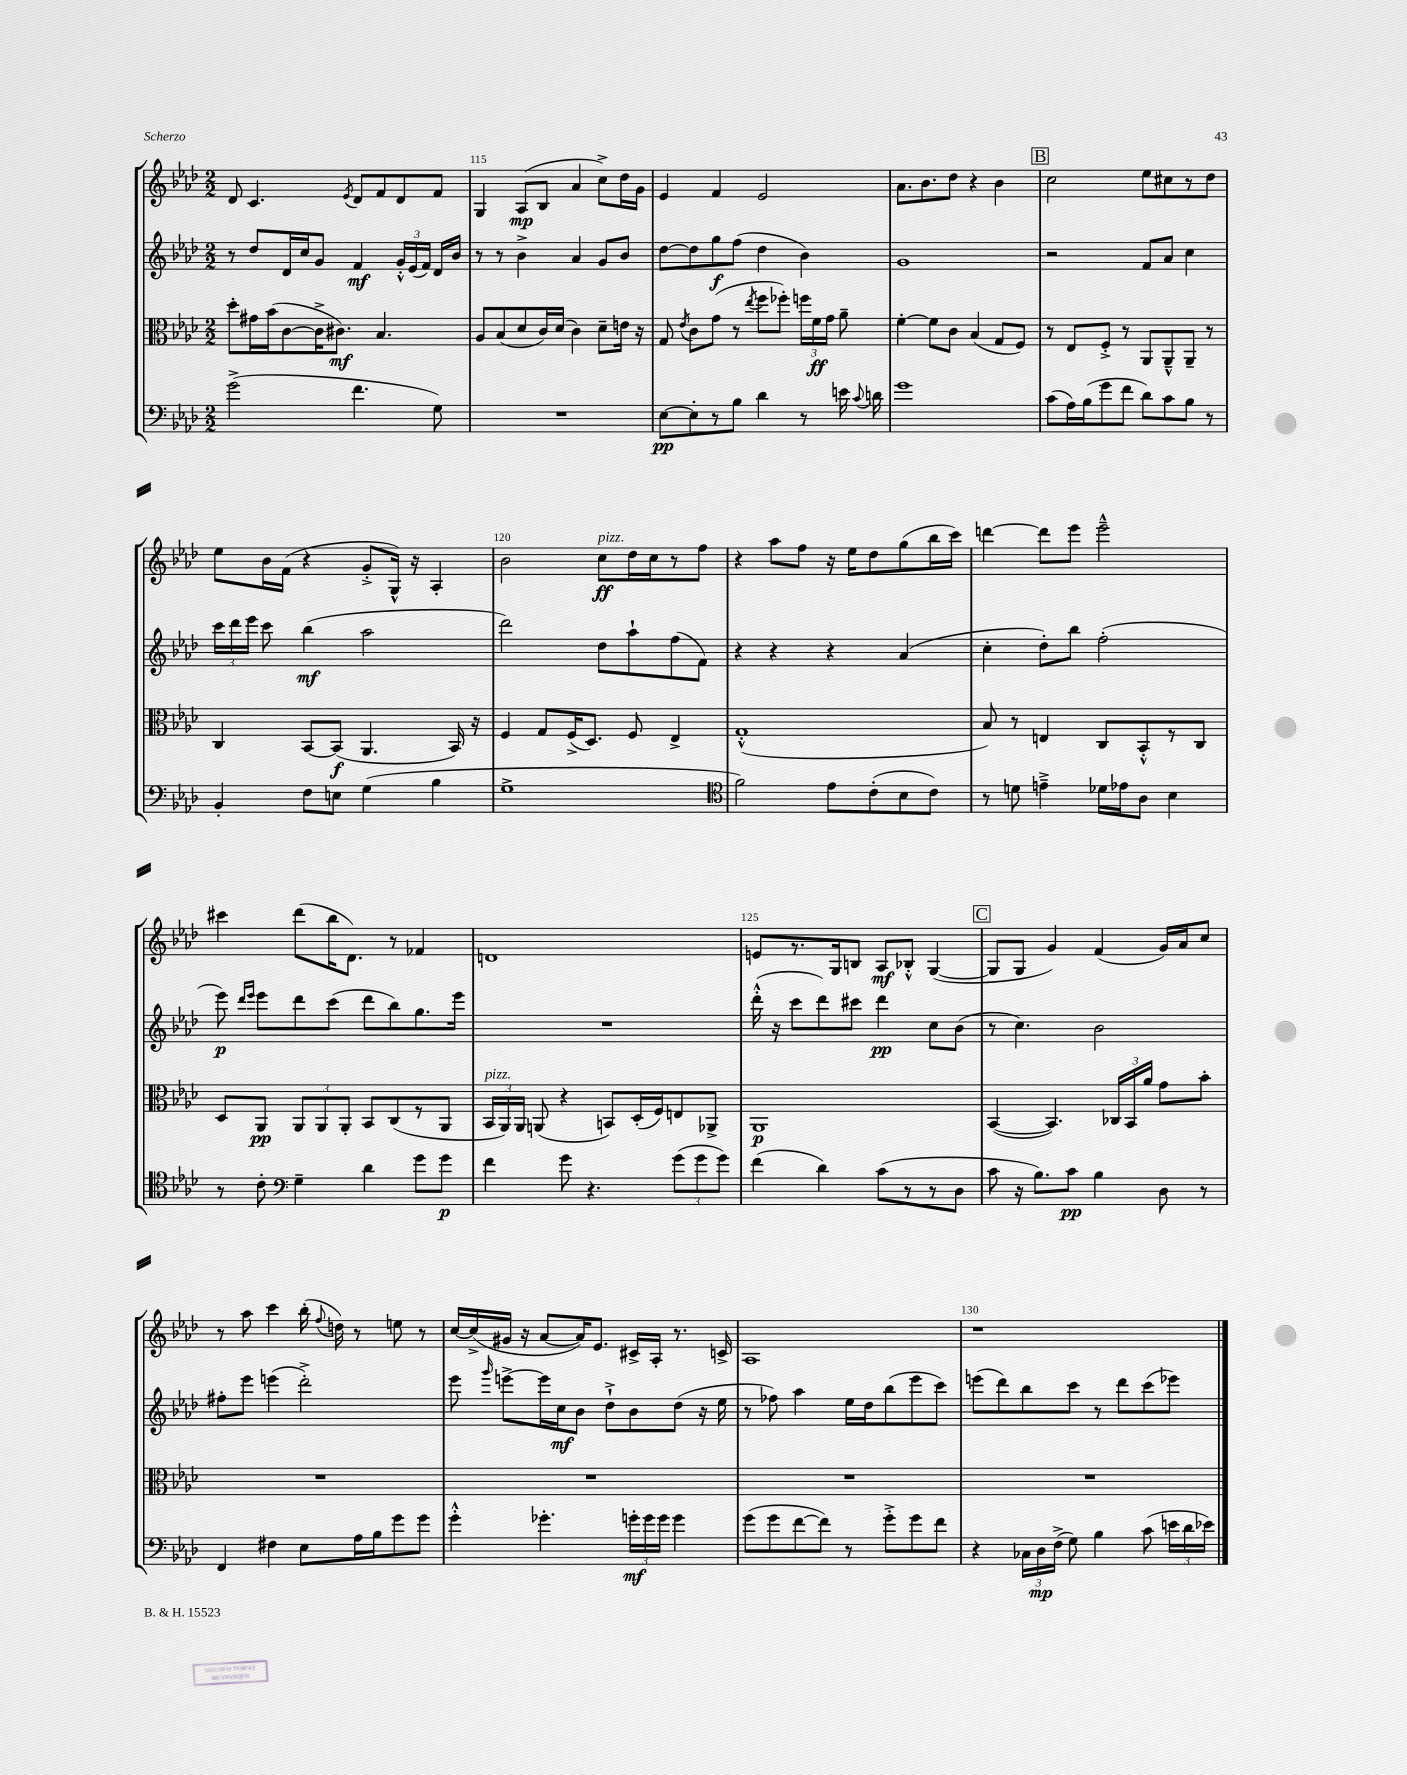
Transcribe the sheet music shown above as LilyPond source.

<<
\new StaffGroup <<
\new Staff = "s0" {
    \clef treble \key aes \major \numericTimeSignature \time 2/2
    \autoBeamOff des'8 c'4. \acciaccatura { ees'8 } des'8[ f'8 des'8 f'8] |
    g4 aes8[\mp( bes8] aes'4 c''8[->) des''16 g'16] |
    ees'4 f'4 ees'2 |
    aes'8.[ bes'8. des''8] r4 bes'4 |
    \mark \markup { \box "B" } c''2 ees''8[ cis''8 r8 des''8] |
    ees''8[ bes'16 f'16]( r4 g'8[-.-> g16]-^) r16 aes4-. |
    bes'2 c''8[\ff^\markup { \italic "pizz." } des''16 c''16 r8 f''8] |
    r4 aes''8[ f''8] r16 ees''16[ des''8 g''8( bes''16 c'''16]) |
    d'''4~ d'''8[ ees'''8] ees'''2---^ |
    cis'''4 des'''8[( bes''16 des'8.]) r8 fes'4 |
    d'1 |
    e'8[ r8. g16 b8] aes8[\mf bes8]-.-^ g4~( |
    \mark \markup { \box "C" } g8[ g8] g'4) f'4( g'16[) aes'16 c''8] |
    r8 aes''8 c'''4 bes''16-.( \appoggiatura { f''8 } d''16) r8 e''8 r8 |
    c''16[~ c''16->( gis'16] r16 aes'8[~ aes'16) ees'8.] cis'16[-> aes16]-. r8. c'16-> |
    aes1 |
    r1 \bar "|." |
}
\new Staff = "s1" {
    \clef treble \key aes \major \numericTimeSignature \time 2/2
    \autoBeamOff r8 des''8[ des'16 c''16 g'8] f'4\mf \tuplet 3/2 { g'16[-.-^ ees'16( f'16]) } des'16[ bes'16] |
    r8 r8 bes'4-> aes'4 g'8[ bes'8] |
    des''8[~ des''8 g''8\f f''8]( des''4 bes'4) |
    g'1 |
    \mark \markup { \box "B" } r2 f'8[ aes'8] c''4 |
    \tuplet 3/2 { c'''16[ des'''16 ees'''16] } c'''8 bes''4\mf( aes''2 |
    des'''2) des''8[ aes''8-! f''8( f'8]) |
    r4 r4 r4 aes'4( |
    c''4-. des''8[-.) bes''8] f''2-.( |
    ees'''8\p) \grace { des'''16[ ees'''16] } ees'''8[ des'''8 c'''8]( des'''8[ bes''8) g''8. ees'''16] |
    R1 |
    des'''16-.-^( r16 c'''8[ des'''8) cis'''8] des'''4\pp c''8[ bes'8]( |
    \mark \markup { \box "C" } r8 c''4.) bes'2 |
    fis''8[-. ees'''8] e'''4( des'''2-.->) |
    ees'''8 \grace { g'''16 } e'''8[~-> e'''16 c''16\mf bes'8] des''8[-!-> bes'8 des''8]( r16 ees''16 |
    r8 fes''8) aes''4 ees''16[ des''16 bes''8( ees'''8 c'''8]) |
    e'''8[( des'''8) bes''8 c'''8] r8 des'''8[ c'''8( ees'''8]) \bar "|." |
}
\new Staff = "s2" {
    \clef alto \key aes \major \numericTimeSignature \time 2/2
    \autoBeamOff des''8[-. gis'16 bes'16( c'8~ c'16-> cis'8.]\mf) bes4. |
    aes8[ bes8( des'8 c'16) des'16]( c'4) des'8[-- e'16] r16 |
    g8 \acciaccatura { ees'8 } c'8[ g'8]( r8 \acciaccatura { ees''8 } f''8[ fes''8]-.) \tuplet 3/2 { f''16[ f'16\ff g'16] } aes'8-- |
    f'4~-. f'8[ c'8] bes4( g8[ f8]) |
    \mark \markup { \box "B" } r8 ees8[ f8]-.-> r8 aes,8[ aes,8---^ aes,8]-- r8 |
    c4 bes,8[~ bes,8]\f( aes,4. bes,16) r16 |
    f4 g8[ f16->( des8.]) f8 ees4-> |
    g1-.-^( |
    bes8) r8 e4 c8[ bes,8-.-^ r8 c8] |
    des8[ aes,8]\pp \tuplet 3/2 { aes,8[ aes,8 aes,8]-. } bes,8[ c8( r8 aes,8] |
    \tuplet 3/2 { bes,16[^\markup { \italic "pizz." } aes,16) aes,16] } a,8( r4 b,8[) des16-.( f16) e8 aes,8]-> |
    aes,1\p |
    \mark \markup { \box "C" } bes,4~( bes,4.) \tuplet 3/2 { ces16[ bes,16 aes'16] } g'8[ bes'8]-. |
    R1 |
    R1 |
    R1 |
    R1 \bar "|." |
}
\new Staff = "s3" {
    \clef bass \key aes \major \numericTimeSignature \time 2/2
    \autoBeamOff g'2->( f'4. g8) |
    R1 |
    ees8[~\pp ees8-. r8 bes8] des'4 r8 e'16 \appoggiatura { c'8 } d'16 |
    g'1 |
    \mark \markup { \box "B" } c'8[( aes16) bes16( g'8 f'8] des'8[) c'8 bes8] r8 |
    bes,4-. f8[ e8] g4( bes4 |
    g1-> |
    \clef tenor f'2) ees'8[ c'8-.( bes8 c'8]) |
    r8 d'8 e'4---> des'16[ ees'16 aes8] bes4 |
    r8 c'8-. \clef bass g4-- des'4 g'8[ g'8]\p |
    f'4 g'8 r4. \tuplet 3/2 { g'8[( g'8 g'8]) } |
    f'4( des'4) c'8[( r8 r8 des8] |
    \mark \markup { \box "C" } c'8 r16 bes8.[) c'8]\pp bes4 des8 r8 |
    f,4 fis4 ees8[ aes16 bes16 g'8 g'8] |
    g'4-.-^ ges'4.-. \tuplet 3/2 { g'16[-.\mf g'16 g'16] } g'4 |
    g'8[( g'8 f'8~ f'8]) r8 g'8[-.-> g'8 f'8] |
    r4 \tuplet 3/2 { ces16[ des16\mp f16]->( } g8) bes4 c'8( \tuplet 3/2 { e'16[ des'16 ees'16]) } \bar "|." |
}
>>
>>
\layout { \context { \Score currentBarNumber = #114 \override BarNumber.break-visibility = ##(#f #t #t) barNumberVisibility = #(every-nth-bar-number-visible 5) } }
